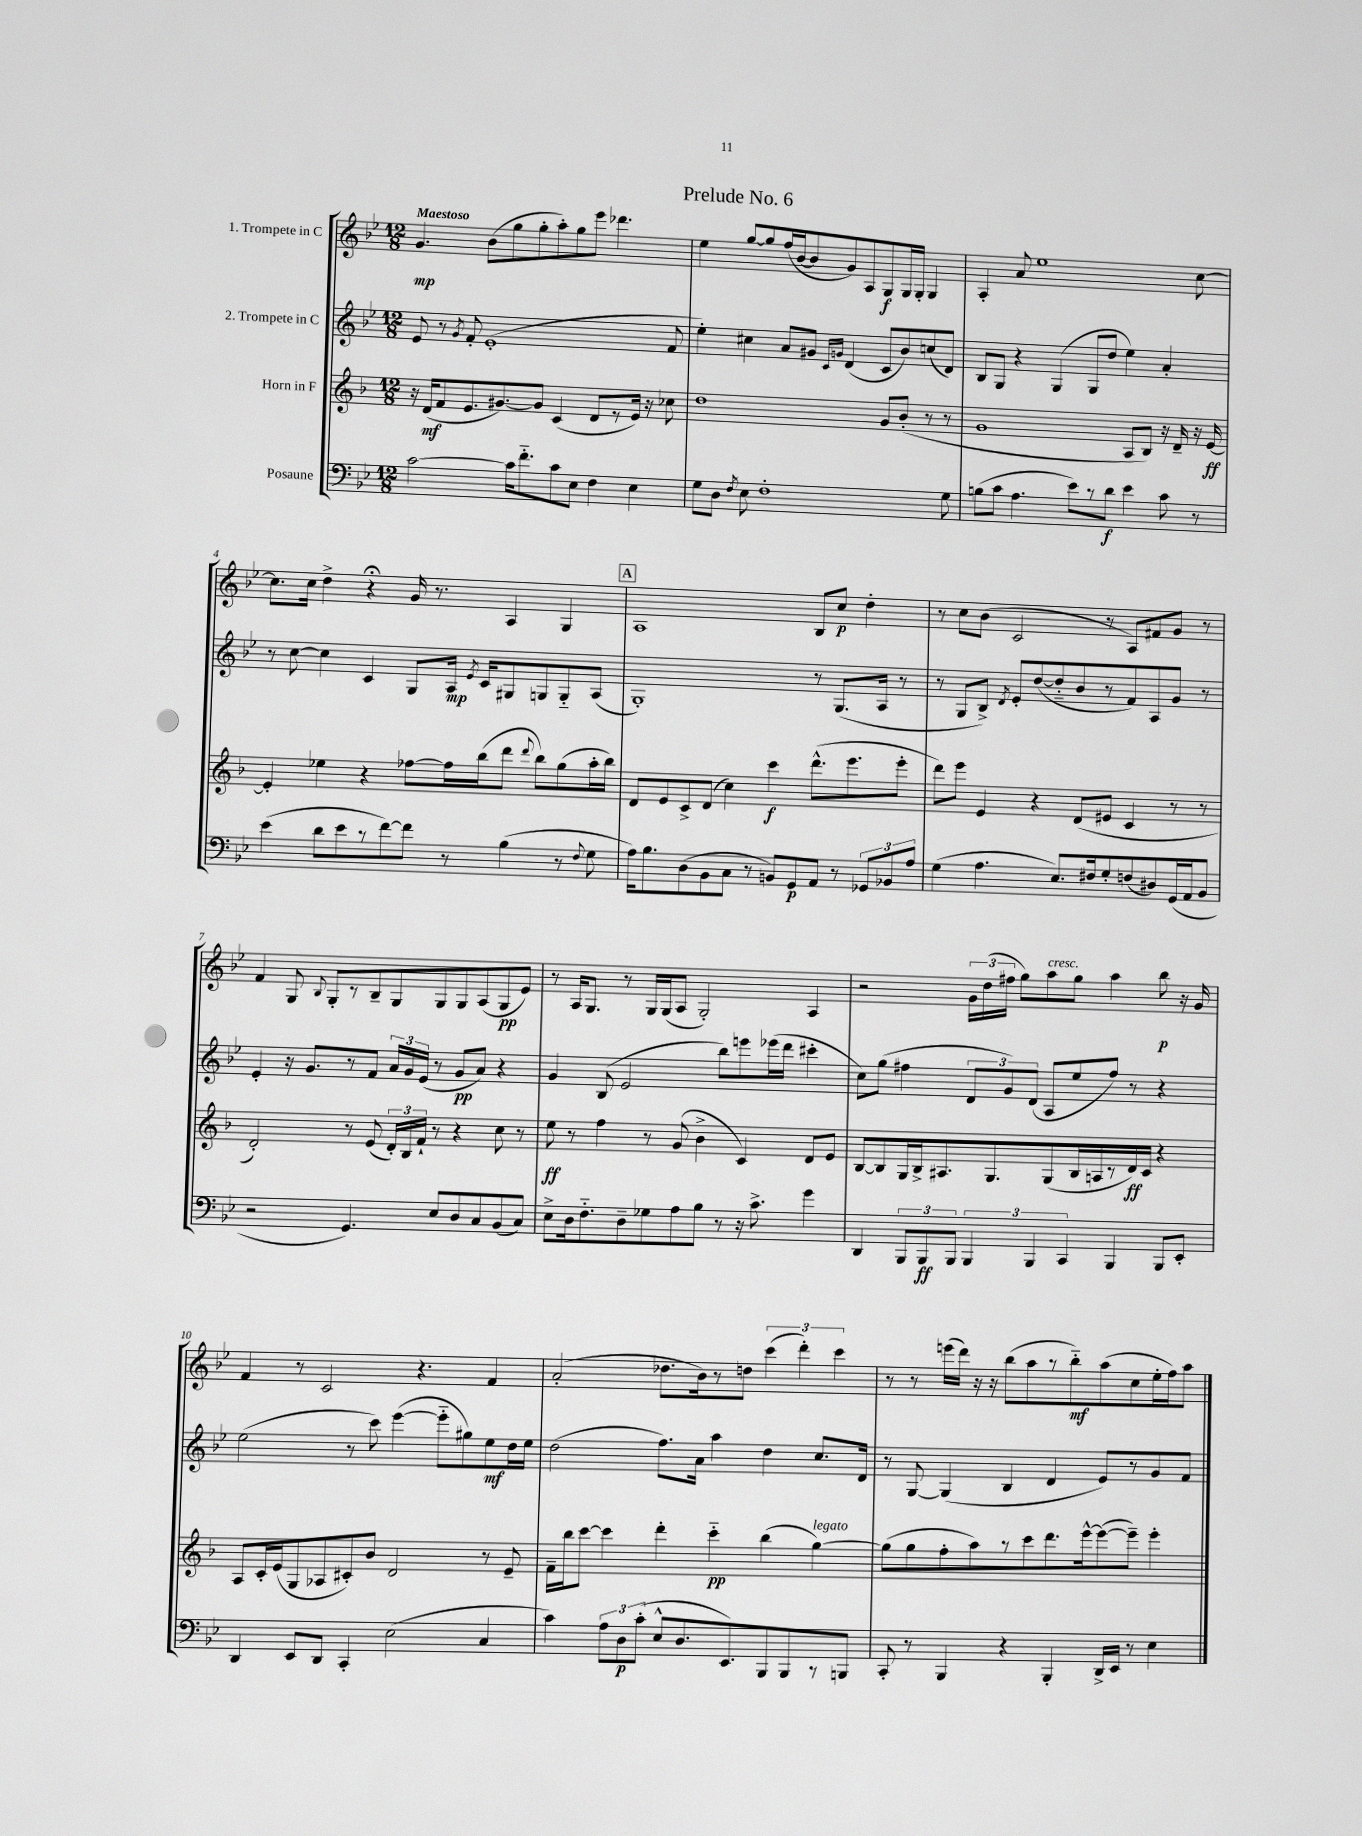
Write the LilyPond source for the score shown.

\header { title = "Prelude No. 6" }
<<
\new StaffGroup <<
\new Staff = "s0" \with { instrumentName = "1. Trompete in C" } {
    \clef treble \key bes \major \numericTimeSignature \time 12/8 \tempo "Maestoso"
    \autoBeamOff g'4.\mp bes'8[( g''8 g''8-. a''8-.) g''8 ees'''8] des'''4. |
    ees''4 g''8[~ g''8 f''16( bes'16~ bes'8 g'8) a8 g8\f g16 g16]-. g4 |
    a4-. a'8 ees''1 c''8~ |
    c''8.[ c''16] d''4-> r4\fermata g'16 r8. a4 g4 |
    \mark \markup { \box "A" } a1 bes8[ c''8]\p d''4-. |
    r8 c''8[ bes'8]( c'2 r8 a8[) fis'8 g'8] r8 |
    f'4 g8 \appoggiatura { bes8 } g8[-. r8 bes8-- g8 g8 g8 a8( g8\pp ees'8]) |
    r8 a16[ g8.] r8 g16[ g16( a8] g2-.) a4 |
    r2 \tuplet 3/2 { g'16[ d''16( fis''16] } g''8[) a''8^\markup { \italic "cresc." } g''8] a''4 bes''8\p r16 g'16 |
    f'4 r8 c'2 r4. f'4 |
    a'2-.( des''8.[ bes'16) r8 d''8] \tuplet 3/2 { c'''4( d'''4-.) c'''4 } |
    r8 r8 e'''16[( d'''16]) r16 r16 bes''8[( a''8 r8 bes''8-_\mf) a''8( c''8 ees''16-. f''16) a''8] \bar "|." |
}
\new Staff = "s1" \with { instrumentName = "2. Trompete in C" } {
    \clef treble \key bes \major \numericTimeSignature \time 12/8
    \autoBeamOff ees'8 r8 \acciaccatura { g'8 } f'8-. ees'1-.( f'8 |
    ees''4-.) cis''4 a'8[ gis'8] \grace { c'16[ g'16] } d'4( c'8[ bes'8) c''8( d'8]) |
    bes8[ g8] r4 g4( g8[ d''8] ees''4) a'4-. |
    r8 c''8~ c''4 c'4 g8[ a16]\mp \acciaccatura { ees'8 } c'16[ gis8 g8 g8-_ a8]( |
    \mark \markup { \box "A" } g1-.) r8 g8.[( a16] r8 |
    r8 g8[ bes8]->) \acciaccatura { d'8 } ees'8[-. d''8~( d''8-_ bes'8 r8 f'8) a8 g'8] r8 |
    ees'4-. r16 g'8.[ r8 f'8] \tuplet 3/2 { a'16[ g'16 ees'16]( } r8 g'8[\pp a'8]) r4 |
    g'4 bes8( ees'2 bes''8[) e'''8 ees'''16( d'''16] cis'''4-. |
    c''8[) g''8]( fis''4 \tuplet 3/2 { d'8[ g'8) d'8]( } a8[ ees''8 fis''8]) r8 r4 |
    ees''2( r8 c'''8) ees'''4~( ees'''8[-_ gis''8) ees''8\mf d''16 ees''16] |
    d''2( f''8.[) a'16] a''4 d''4 c''8.[ d'16] |
    r8 g8~ g4( bes4 d'4 ees'8[) r8 g'8 f'8] \bar "|." |
}
\new Staff = "s2" \with { instrumentName = "Horn in F" } {
    \clef treble \key f \major \numericTimeSignature \time 12/8
    \autoBeamOff r16 d'16[\mf( f'8 e'8. gis'8.~) gis'8] c'4( d'8[ r8 e'16]) r16 ces''8 |
    d''1 g'8[ bes'8]-.( r8 r8 |
    g'1 a8[ bes8]) r16 d'16-- r16 e'16~\ff |
    e'4-. ees''4 r4 fes''8[~ fes''16 bes''16( d'''8] \appoggiatura { d'''8 } bes''8[) g''8( a''16-. bes''16]) |
    \mark \markup { \box "A" } d'8[ e'8 c'8-> d'8]( c''4) c'''4\f d'''8.[-^( e'''8. e'''8]-. |
    d'''8[) e'''8] e'4 r4 d'8[( eis'8] c'4 r8 r8 |
    d'2-.) r8 e'8( \tuplet 3/2 { d'16[-.) bes16 f'16]-! } r8 r4 c''8 r8 |
    e''8\ff r8 f''4 r8 g'8( bes'4-> c'4) d'8[ e'8] |
    bes8[~ bes8 g16 bes16-> ais8. g8. g8( bes16 a16 r8 d'16\ff) c'16] r4 |
    a8[ c'16-. e'16( g8 aes8 cis'8-.) bes'8] d'2 r8 e'8-- |
    f'16[-- bes''16 c'''8]~ c'''4 d'''4-. c'''4-_\pp bes''4( g''4~^\markup { \italic "legato" }) |
    g''8[( g''8 f''8-. a''8) r8 c'''8 d'''8. e'''16~-^ e'''8~( e'''8]--) e'''4-. \bar "|." |
}
\new Staff = "s3" \with { instrumentName = "Posaune" } {
    \clef bass \key bes \major \numericTimeSignature \time 12/8
    \autoBeamOff c'2~ c'16[ f'8.-_ c'8 ees8] f4 ees4 |
    g8[ d8] \acciaccatura { f8 } ees8 f1-. g8 |
    b8[( c'8] a4. ees'8[) r8 d'8]\f ees'4 c'8 r8 |
    ees'4( d'8[ ees'8 r8 f'8~) f'8] r8 bes4( r8 \appoggiatura { f8 } g8 |
    \mark \markup { \box "A" } a16[) bes8. d8( bes,8 c8] r8 b,8[) g,8\p a,8] r8 \tuplet 3/2 { ges,8[ bes,8 a8] } |
    g4( a4. ees8.[) fis16 g8-. f8( dis8) g,16( a,16 bes,8] |
    r2 g,4.) ees8[ d8 c8 bes,8( c8]) |
    ees8[-> d16 f8.-_ d8-- ges8 a8 bes8] r8 r16 c'8.-> g'4 |
    d,4 \tuplet 3/2 { bes,,8[ bes,,8\ff bes,,8] } \tuplet 3/2 { bes,,4 bes,,4 c,4 } bes,,4 bes,,8[ ees,8]-. |
    d,4 ees,8[ d,8] c,4-. ees2( c4 |
    c'4) \tuplet 3/2 { a8[ d8\p c'8]-.( } ees8[-^ d8. ees,8.) bes,,8 bes,,8 r8 b,,8] |
    c,8-. r8 bes,,4 r4 bes,,4-. d,16[-> ees,16] r8 ees4 \bar "|." |
}
>>
>>
